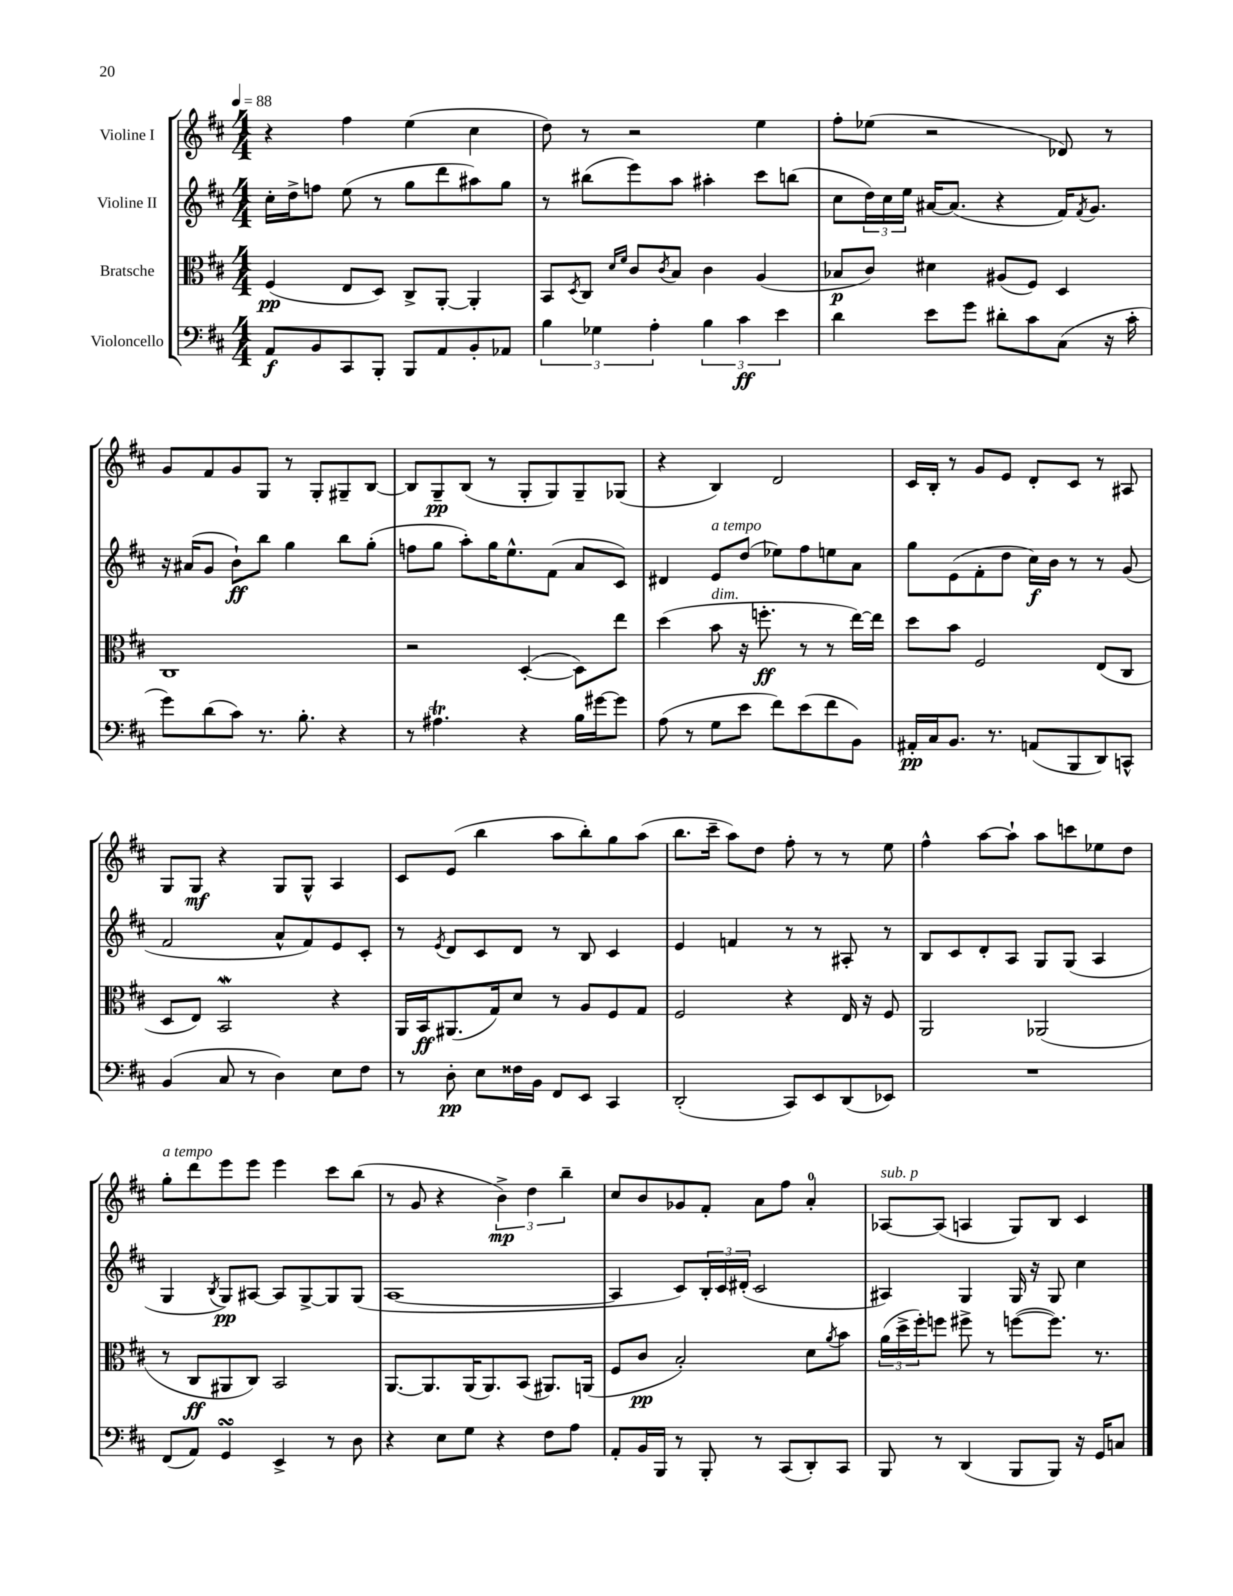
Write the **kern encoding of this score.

**kern	**kern	**kern	**kern
*staff4	*staff3	*staff2	*staff1
*clefF4	*clefC3	*clefG2	*clefG2
*k[f#c#]	*k[f#c#]	*k[f#c#]	*k[f#c#]
*M4/4	*M4/4	*M4/4	*M4/4
*MM88	*MM88	*MM88	*MM88
8AA	(4F#	16cc#'	4r
.	.	16dd^	.
8BB	.	8ff	.
8CC#	8E	(8ee	4ff#
8BBB'	8D)	8r	.
8BBB	8C#^	8gg	(4ee
8AA	[8AA'	8ddd	.
8BB'	4AA']	8aa#)	4cc#
8AA-	.	8gg	.
=	=	=	=
6B	8BB	8r	8dd)
.	8qD	.	.
.	8C#	(8bb#	8r
6G-	.	.	.
.	16qqd	.	.
.	16qqf#	.	.
.	8c#	8eee)	2r
6A'	.	.	.
.	8qc#	.	.
.	8B	8aa	.
6B	4c#	4aa#'	.
6c#	.	.	.
.	(4A	8ccc#	4ee
6e	.	.	.
.	.	(8bb	.
=	=	=	=
4d	8B-	8cc#	8ff#'
.	8c#)	24dd)	(8ee-
.	.	24cc#	.
.	.	24ee	.
8e	4d#	[16a#	2r
.	.	(8.a#]	.
8g	.	.	.
8d#'	(8A#	4r	.
8c#	8F#)	.	.
(8C#	4D	16f#)	8d-)
.	.	8qf#	.
.	.	8.g	.
16r	.	.	8r
16c#'	.	.	.
=	=	=	=
8g)	1C#	16r	8g
.	.	(16a#	.
(8d	.	8g	8f#
8c#)	.	8b`)	8g
8.r	.	8bb	8G
.	.	4gg	8r
8.B'	.	.	.
.	.	.	8G'
4r	.	8bb	8G#~
.	.	(8gg'	[8B
=	=	=	=
8r	2r	8ff	8B]
4.A#	.	8gg	8G~
.	.	8aa')	(8B
.	.	16gg	8r
.	.	8.ee^^	.
4r	([4D'	.	8G'
.	.	(8f#	8G)
16B	8D])	8a	8G~
[16g#	.	.	.
8g#]	8ee	8c#)	(8G-
=	=	=	=
(8A	(4dd	4d#	4r
8r	.	.	.
8G	8b	8e	4B)
8e	16r	(8dd	.
.	8.ff'	.	.
8f#)	.	8ee-)	2d
(8e	8r	8ff#	.
8f#	8r	8ee	.
8BB)	[16ee)	8a	.
.	16ee]	.	.
=	=	=	=
16AA#'	8dd	8gg	16c#
16C#	.	.	16B'
8.BB	8b	(8e	8r
.	2F#	8f#'	8g
8.r	.	.	.
.	.	8dd	8e
(8AA	.	16cc#)	8d'
.	.	16b	.
8BBB	.	8r	8c#
8DD)	(8E	8r	8r
8CC^^	8C#	(8g	8A#
=	=	=	=
(4BB	8D	2f#	8G
.	8E)	.	8G
8C#	2BB	.	4r
8r	.	.	.
4D)	.	8a^^	8G
.	.	8f#)	8G^^
8E	4r	8e	4A
8F#	.	8c#'	.
=	=	=	=
8r	16AA	8r	8c#
.	16BB	.	.
.	.	8qe	.
8D'	(8.AA#	8d	(8e
8E	.	8c#	4bb
.	16G)	.	.
16F##	8d	8d	.
16BB	.	.	.
8FF#	8r	8r	8aa
8EE	8A	8B	8bb')
4CC#	8F#	4c#	8gg
.	8G	.	(8aa
=	=	=	=
(2DD'	2F#	4e	8.bb
.	.	.	16ccc#~
.	.	4f	8aa)
.	.	.	8dd
8CC#)	4r	8r	8ff#'
8EE	.	8r	8r
(8DD	16E	8A#'	8r
.	16r	.	.
8EE-)	8F#	8r	8ee
=	=	=	=
1r	2AA	8B	4ff#^^
.	.	8c#	.
.	.	8d'	[8aa
.	.	8A	8aa`]
.	(2AA-	8G	8aa
.	.	(8G	8ccc
.	.	4A	8ee-
.	.	.	8dd
=	=	=	=
(8FF#	8r	4G	8gg'
8AA)	8C#	.	8ddd
.	.	8qB	.
4GG	8AA#	8G)	8eee
.	8C#)	[8A#	8eee
4EE^	2BB	8A#]	4eee
.	.	[8G^	.
8r	.	8G]	8ccc#
8D	.	(8G	(8bb
=	=	=	=
4r	[8.AA	[1A	8r
.	.	.	8g
.	8.AA]	.	.
8E	.	.	4r
8G	(16AA	.	.
.	8.AA)	.	.
4r	.	.	6b^)
.	(8BB	.	.
.	.	.	6dd
8F#	8.AA#)	.	.
.	.	.	6bb~
8A	.	.	.
.	(16AA	.	.
=	=	=	=
8AA'	8F#	4A]	8cc#
16BB	8c#	.	8b
16BBB	.	.	.
8r	2B')	8c#)	8g-
8BBB'	.	24B'	8f#'
.	.	24c#	.
.	.	(24d#'	.
8r	.	2c#	8a
(8CC#	.	.	8ff#
8DD')	8d	.	4a'
.	8qa	.	.
8CC#	8b	.	.
=	=	=	=
8BBB	(24a	4A#)	[8A-
.	24dd^	.	.
.	24ff#')	.	.
8r	8ff	.	(8A-]
(4DD	8ff#^	4G	4A
.	8r	.	.
8BBB	([8ff	16G	8G)
.	.	16r	.
8BBB)	8.ff])	8G	8B
16r	.	4cc#	4c#
16GG	8.r	.	.
8C	.	.	.
==	==	==	==
*-	*-	*-	*-
